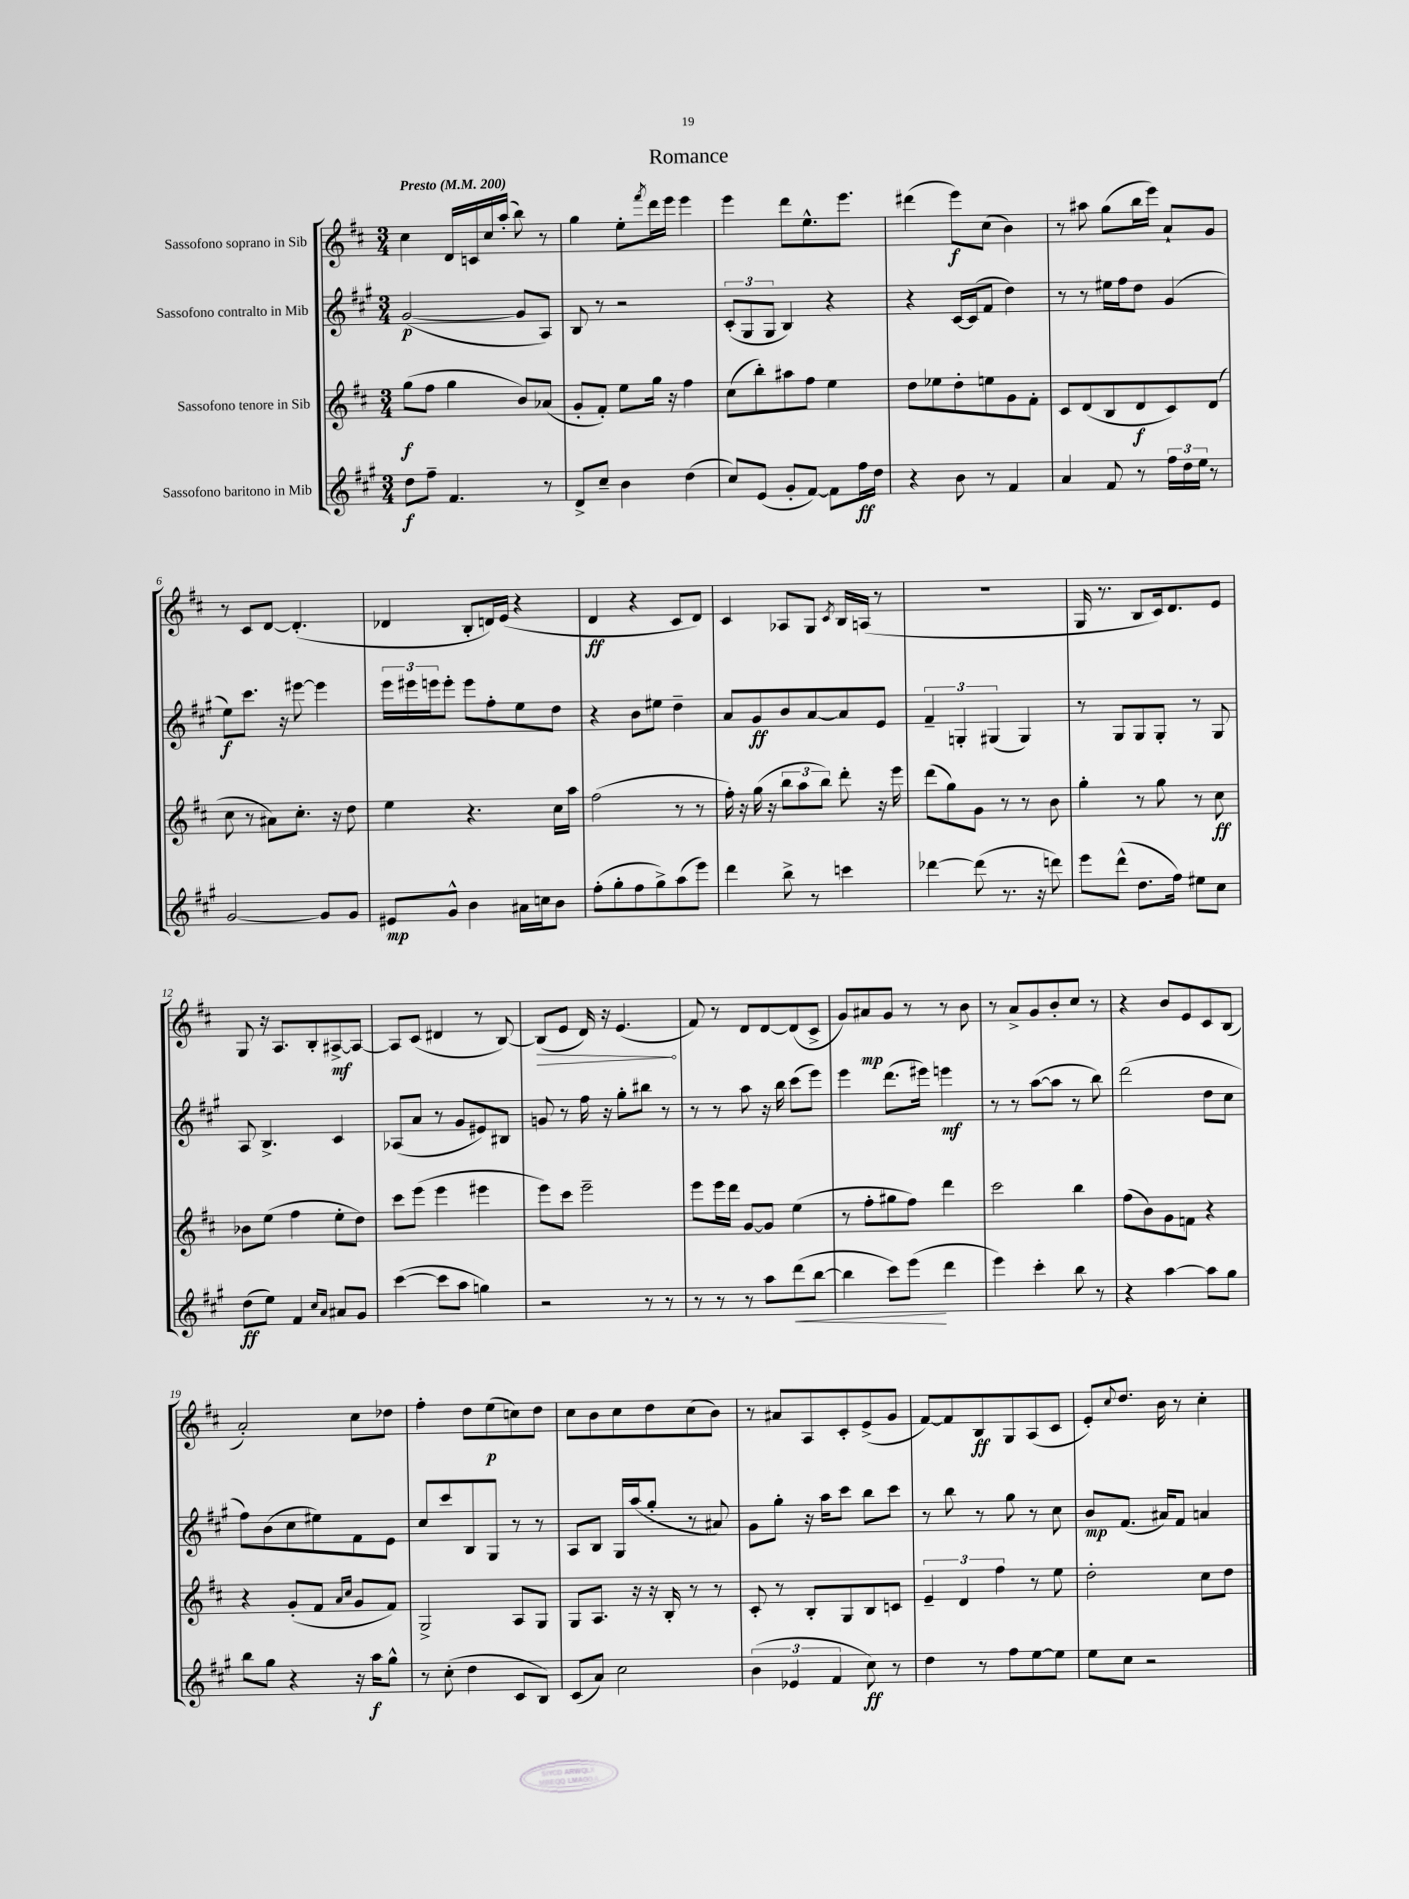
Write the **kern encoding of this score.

**kern	**dynam	**kern	**dynam	**kern	**dynam	**kern	**dynam
*part4	*part4	*part3	*part3	*part2	*part2	*part1	*part1
*staff4	*staff4	*staff3	*staff3	*staff2	*staff2	*staff1	*staff1
*I"Sassofono baritono in Mib	*	*I"Sassofono tenore in Sib	*	*I"Sassofono contralto in Mib	*	*I"Sassofono soprano in Sib	*
*clefG2	*	*clefG2	*	*clefG2	*	*clefG2	*
*k[f#c#g#]	*	*k[f#c#]	*	*k[f#c#g#]	*	*k[f#c#]	*
*M3/4	*	*M3/4	*	*M3/4	*	*M3/4	*
*MM200	*	*MM200	*	*MM200	*	*MM200	*
=1	=1	=1	=1	=1	=1	=1	=1
!	!	!	!	!	!	!LO:TX:a:B:t=Presto	!
8dd\L	f	(8gg\L	f	([2g#/	p	4cc#\	.
8ff#~\J	.	8ff#\J	.	.	.	.	.
4.f#/	.	4gg\	.	.	.	16d/LL	.
.	.	.	.	.	.	16cn/	.
.	.	.	.	.	.	16cc#/	.
.	.	.	.	.	.	(16aa'/JJ	.
.	.	8b/L)	.	8g#/L]	.	8bb\)	.
8r	.	(8a-X/J	.	8A/J)	.	8r	.
=2	=2	=2	=2	=2	=2	=2	=2
8d^/L	.	8g'/L	.	8B/	.	4gg\	.
8cc#~/J	.	8f#'/J)	.	8r	.	.	.
4b\	.	8ee\L	.	2r	.	8ee'\L	.
.	.	.	.	.	.	8qfff#/	.
.	.	16gg\Jk	.	.	.	16ddd\L	.
.	.	16r	.	.	.	16eee\JJ	.
(4dd\	.	4ff#\	.	.	.	4eee\	.
=3	=3	=3	=3	=3	=3	=3	=3
8cc#/L)	.	(8cc#\L	.	(12c#'/L	.	4eee\	.
.	.	.	.	12G#/	.	.	.
(8e/J	.	8bb'\)	.	.	.	.	.
.	.	.	.	12G#/J	.	.	.
8g#'/L	.	8aa#X\	.	4B/)	.	8ddd\L	.
[8f#/J)	.	8ff#\J	.	.	.	8.ee^^\	.
8f#\L]	.	4ee\	.	4r	.	.	.
.	.	.	.	.	.	8.eee\J	.
16ff#\L	ff	.	.	.	.	.	.
16dd\JJ	.	.	.	.	.	.	.
=4	=4	=4	=4	=4	=4	=4	=4
4r	.	8dd\L	.	4r	.	(4ddd#X\	.
.	.	8ee-X\	.	.	.	.	.
8b\	.	8dd'\	.	[16c#/LL	.	8eee\L)	f
.	.	.	.	(16c#/J]	.	.	.
8r	.	8een\	.	8f#/J	.	(8cc#\J	.
4f#/	.	8g\	.	4dd\)	.	4b\)	.
.	.	8f#'\J	.	.	.	.	.
=5	=5	=5	=5	=5	=5	=5	=5
4a/	.	8c#/L	.	8r	.	8r	.
.	.	(8d/	.	8r	.	8aa#X\	.
8f#/	.	8B/	.	16ee#X\LL	.	(8gg\L	.
.	.	.	.	16ff#\J	.	.	.
8r	.	8d/	f	8dd\J	.	16bb\L	.
.	.	.	.	.	.	16eee\JJ)	.
24ff#\LL	.	8c#/)	.	(4g#/	.	8a`/L	.
24dd\	.	.	.	.	.	.	.
24ee\JJ	.	.	.	.	.	.	.
8r	.	(8d/J	.	.	.	8g/J	.
!!LO:LB:g=z
=6	=6	=6	=6	=6	=6	=6	=6
[2g#/	.	8cc#\	.	8ee\L)	f	8r	.
.	.	8r	.	8.ccc#\J	.	8c#/L	.
.	.	8a#X\L)	.	.	.	[8d/J	.
.	.	.	.	16r	.	.	.
.	.	8.cc#'\J	.	[8eee#X\	.	(4.d'/]	.
8g#/L]	.	.	.	4eee#\]	.	.	.
.	.	16r	.	.	.	.	.
8g#/J	.	8dd\	.	.	.	.	.
=7	=7	=7	=7	=7	=7	=7	=7
8e#X/L	mp	4ee\	.	24eee\LL	.	4d-X/	.
.	.	.	.	24eee#X\	.	.	.
.	.	.	.	24eeen\J	.	.	.
8g#^^/J	.	.	.	8eee'\J	.	.	.
4b\	.	4.r	.	8eee\L	.	8B'/L	.
.	.	.	.	8ff#'\	.	16dn/L)	.
.	.	.	.	.	.	(16e/JJ	.
16a#X\LL	.	.	.	8ee\	.	4r	.
16ccn\J	.	.	.	.	.	.	.
8b\J	.	16cc#\LL	.	8dd\J	.	.	.
.	.	16aa\JJ	.	.	.	.	.
=8	=8	=8	=8	=8	=8	=8	=8
(8ff#'\L	.	(2ff#\	.	4r	.	4d/	ff
8gg#'\	.	.	.	.	.	.	.
8ff#\	.	.	.	8b\L	.	4r	.
8gg#^\)	.	.	.	8ee#X\J	.	.	.
(8aa\	.	8r	.	4dd~\	.	8c#/L	.
8eee\J)	.	8r	.	.	.	8d/J)	.
=9	=9	=9	=9	=9	=9	=9	=9
4ddd\	.	16ff#'\)	.	8a/L	.	4c#/	.
.	.	16r	.	.	.	.	.
.	.	(16gg\	.	8g#/	ff	.	.
.	.	16r	.	.	.	.	.
8bb^\	.	12bb\L	.	8b/	.	8A-X/L	.
.	.	12aa\	.	.	.	.	.
8r	.	.	.	[8a/	.	8G/J	.
.	.	12bb\J)	.	.	.	.	.
.	.	.	.	.	.	8qc#/	.
4cccn\	.	8ddd'\	.	8a/]	.	16B/LL	.
.	.	.	.	.	.	(16An/JJ	.
.	.	16r	.	8e/J	.	8r	.
.	.	16eee\	.	.	.	.	.
=10	=10	=10	=10	=10	=10	=10	=10
[4ddd-X\	.	(8ddd\L	.	6f#~/	.	2.r	.
.	.	8gg\)	.	.	.	.	.
.	.	.	.	6Gn'/	.	.	.
(8ddd-\]	.	8g\J	.	.	.	.	.
.	.	.	.	(6G#X/	.	.	.
8.r	.	8r	.	.	.	.	.
.	.	8r	.	4G#/)	.	.	.
16r	.	.	.	.	.	.	.
8dddn\)	.	8b\	.	.	.	.	.
=11	=11	=11	=11	=11	=11	=11	=11
8eee\L	.	4gg'\	.	8r	.	16G/	.
.	.	.	.	.	.	8.r	.
(8ddd^^\J	.	.	.	8G#/L	.	.	.
8.dd\L	.	8r	.	8G#/	.	8B/L	.
.	.	8gg\	.	8G#'/J	.	16c#/k)	.
16ff#\Jk)	.	.	.	.	.	8.d/	.
8ee#X\L	.	8r	.	8r	.	.	.
8cc#\J	.	8cc#\	ff	8G#/	.	8e/J	.
!!LO:LB:g=z
=12	=12	=12	=12	=12	=12	=12	=12
(8dd\L	ff	8b-X\L	.	8A/	.	8G/	.
8ee\J)	.	(8ee\J	.	4.B^/	.	16r	.
.	.	.	.	.	.	8.A/L	.
4f#/	.	4ff#\	.	.	.	.	.
.	.	.	.	.	.	8B'/	.
16qqcc#/LL	.	.	.	.	.	.	.
16qqa/JJ	.	.	.	.	.	.	.
8a#X/L	.	8ee'\L	.	4c#/	.	[8A#X^/	mf
8g#/J	.	8dd\J)	.	.	.	8A#/J_	.
=13	=13	=13	=13	=13	=13	=13	=13
([4ccc#\	.	8ccc#\L	.	(8A-X/L	.	8A#/L]	.
.	.	(8eee\J	.	8a/J	.	(8c#/J	.
8ccc#\L]	.	4eee\	.	8r	.	4d#X/	.
8aa\J	.	.	.	8g#/L	.	.	.
4ggn\)	.	4eee#X\	.	8e#X/)	.	8r	.
.	.	.	.	8B#X/J	.	[8B/)	.
=14	=14	=14	=14	=14	=14	=14	=14
!	!	!	!	!	!	!	!LO:HP:b
2r	.	8eee\L)	.	8gn/	.	(8B/L]	>
.	.	8ccc#\J	.	8r	.	8e/J	.
.	.	2eee~\	.	16ff#\	.	16d/)	.
.	.	.	.	16r	.	16r	.
.	.	.	.	8gg#'\L	.	(4.e/	.
8r	.	.	.	8bb#X\J	.	.	.
8r	.	.	.	8r	.	.	.
.	.	.	.	.	.	.	]
=15	=15	=15	=15	=15	=15	=15	=15
8r	.	8eee\L	.	8r	.	8f#/)	.
8r	.	16eee\L	.	8r	.	8r	.
.	.	16ddd\JJ	.	.	.	.	.
8r	.	[8g/L	.	8aa\	.	8d/L	.
8aa\L	.	8g/J]	.	16r	.	[8d/	.
.	.	.	.	16bb\	.	.	.
!	!LO:HP:b	!	!	!	!	!	!
(8ddd\	<	(4ee\	.	(8ccc#\L	.	(8d/]	.
[8bb\J	.	.	.	8eee\J)	.	8c#^/J	.
=16	=16	=16	=16	=16	=16	=16	=16
4bb\]	.	8r	.	4eee\	.	8g/L)	.
.	.	8ff#'\L	.	.	.	8a#X/	mp
8ccc#\L)	.	8gg#X\	.	(8.ddd\L	.	8g/J	.
(8eee\J	.	8ff#\J)	.	.	.	8r	.
.	.	.	.	16eee#X\Jk)	.	.	.
4ddd\	[	4ddd\	.	4eeen\	mf	8r	.
.	.	.	.	.	.	8b\	.
=17	=17	=17	=17	=17	=17	=17	=17
4eee\)	.	2ccc#\	.	8r	.	8r	.
.	.	.	.	8r	.	8a^/L	.
4ccc#'\	.	.	.	([8aa\L	.	8g/	.
.	.	.	.	8aa\J]	.	8b'/	.
8bb\	.	4bb\	.	8r	.	8cc#/J	.
8r	.	.	.	8bb\)	.	8r	.
=18	=18	=18	=18	=18	=18	=18	=18
4r	.	(8ff#\L	.	(2ddd\	.	4r	.
.	.	8b\)	.	.	.	.	.
[4aa\	.	8g\	.	.	.	8b/L	.
.	.	8fn\J	.	.	.	8e/	.
8aa\L]	.	4r	.	8dd\L	.	8c#/	.
8gg#\J	.	.	.	8cc#\J	.	(8B/J	.
!!LO:LB:g=z
=19	=19	=19	=19	=19	=19	=19	=19
8bb\L	.	4r	.	8ff#\L)	.	2a'/)	.
8gg#\J	.	.	.	(8b\	.	.	.
4r	.	(8g'/L	.	8cc#\	.	.	.
.	.	8f#/J	.	8ee#X\)	.	.	.
.	.	16qqa/LL	.	.	.	.	.
.	.	16qqcc#/JJ	.	.	.	.	.
16r	.	8g/L	.	8f#\	.	8cc#\L	.
16aa\KL	f	.	.	.	.	.	.
8gg#^^\J	.	8f#/J)	.	8e\J	.	8dd-X\J	.
=20	=20	=20	=20	=20	=20	=20	=20
8r	.	2G^/	.	8cc#/L	.	4ff#'\	.
(8cc#'\	.	.	.	8ccc#/	.	.	.
4dd\	.	.	.	8B/	.	8dd\L	.
.	.	.	.	8G#/J	.	(8ee\	p
8c#/L	.	8A/L	.	8r	.	8ccn\)	.
8B/J)	.	8G/J	.	8r	.	8dd\J	.
=21	=21	=21	=21	=21	=21	=21	=21
(8c#/L	.	8G/L	.	8A/L	.	8cc#\L	.
8a/J)	.	8.A/J	.	8B/J	.	8b\	.
2cc#\	.	.	.	16G#/LL	.	8cc#\	.
.	.	16r	.	(16aa/J	.	.	.
.	.	16r	.	8gg#'/J	.	8dd\	.
.	.	16B'/	.	.	.	.	.
.	.	8r	.	8r	.	(8cc#\	.
.	.	8r	.	8a#X/)	.	8b\J)	.
=22	=22	=22	=22	=22	=22	=22	=22
(6b\	.	8c#'/	.	8g#\L	.	8r	.
.	.	8r	.	8gg#'\J	.	8a#X/L	.
6e-X/	.	.	.	.	.	.	.
.	.	8B'/L	.	16r	.	8A/	.
.	.	.	.	16aa\KL	.	.	.
6f#/	.	.	.	.	.	.	.
.	.	8G/	.	8ccc#\J	.	8c#'/	.
8cc#\)	ff	8B/	.	8bb\L	.	(8e^/	.
8r	.	8cn/J	.	8ccc#\J	.	8g/J	.
=23	=23	=23	=23	=23	=23	=23	=23
4dd\	.	6e~/	.	8r	.	[8f#/L)	.
.	.	.	.	8bb\	.	8f#/]	.
.	.	6d/	.	.	.	.	.
8r	.	.	.	8r	.	8B/	ff
.	.	6ff#\	.	.	.	.	.
8ff#\L	.	.	.	8gg#\	.	8G/	.
[8ee\	.	8r	.	8r	.	(8A/	.
8ee\J]	.	8ee\	.	8cc#\	.	8c#/J	.
=24	=24	=24	=24	=24	=24	=24	=24
8ee\L	.	2dd'\	.	8b/L	mp	8e'/L)	.
.	.	.	.	.	.	8qqcc#/	.
8cc#\J	.	.	.	(8.f#/J	.	8.dd/J	.
2r	.	.	.	.	.	.	.
.	.	.	.	16a#X/KL)	.	16b\	.
.	.	.	.	8f#/J	.	8r	.
.	.	8cc#\L	.	4an/	.	4cc#'\	.
.	.	8dd\J	.	.	.	.	.
==	==	==	==	==	==	==	==
*-	*-	*-	*-	*-	*-	*-	*-
